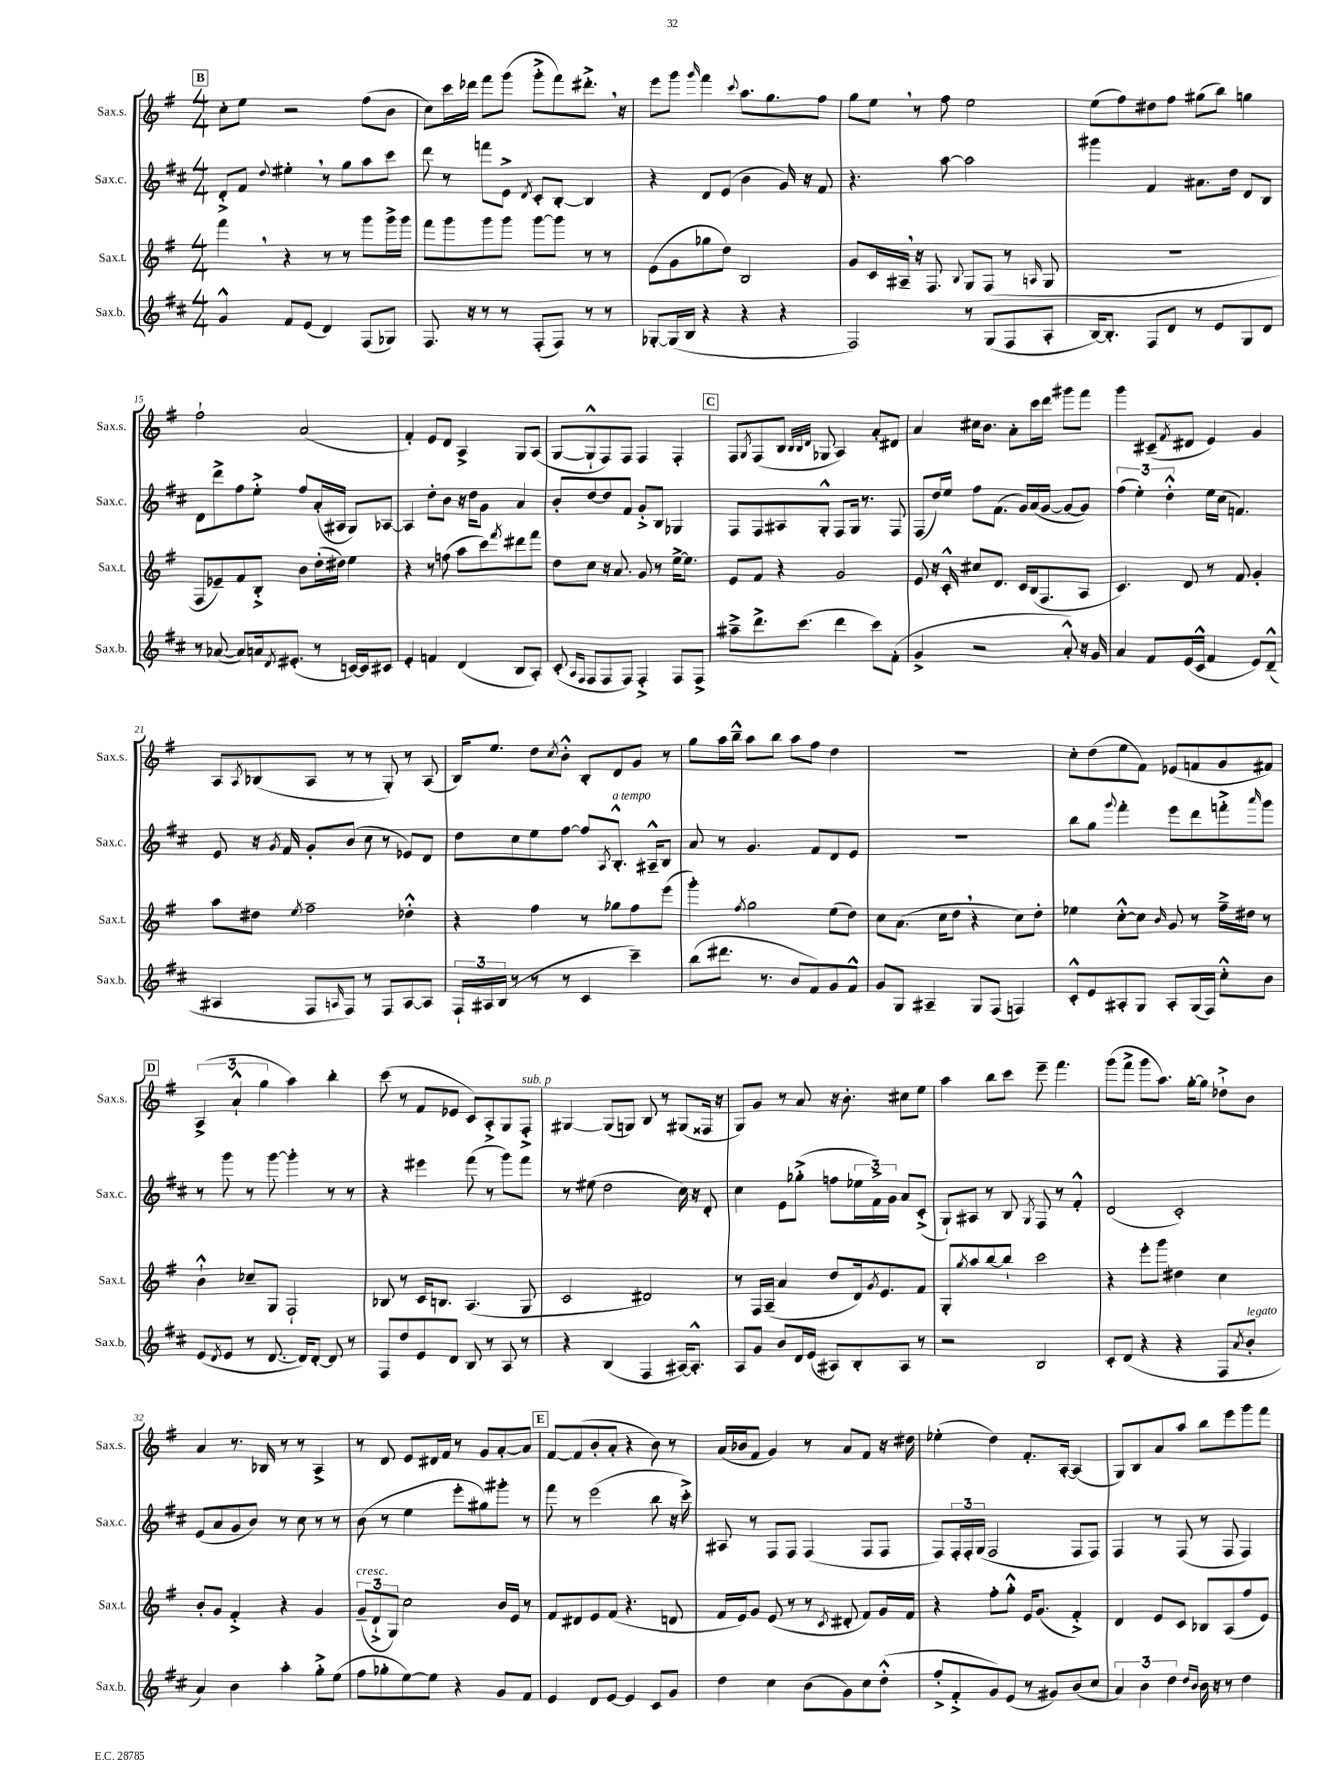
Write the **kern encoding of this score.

**kern	**kern	**kern	**kern
*part4	*part3	*part2	*part1
*staff4	*staff3	*staff2	*staff1
*I"Sax.b.	*I"Sax.t.	*I"Sax.c.	*I"Sax.s.
*I'Sax.b.	*I'Sax.t.	*I'Sax.c.	*I'Sax.s.
*clefG2	*clefG2	*clefG2	*clefG2
*k[f#c#]	*k[f#]	*k[f#c#]	*k[f#]
*M4/4	*M4/4	*M4/4	*M4/4
!!LO:REH:place=s1:t=B
=10	=10	=10	=10
4g^^/	4fff#,\	8d'^/L	8cc'\L
.	.	8f#/J	8ee\J
.	.	8qqdd/	.
8f#/L	4r	4ee#X',\	2r
(8e/J	.	.	.
4d/)	8r	8r	.
.	8r	8gg\L	.
(8F#/L	8ggg\L	8aa\	(8ff#\L
8G-X/J)	16ggg^\L	8ccc#\J	8b\J
.	16ggg\JJ	.	.
=11	=11	=11	=11
8.F#/	8fff#\L	8ddd\	8cc\L)
.	8ggg\	8r	16ccc\L
16r	.	.	16ddd-X\JJ
8r	8ggg\	8fffn\L	8fff#\L
8r	8ggg\J	8e^\J	(8ggg\J
.	.	8qd/	.
(8F#'/L	[8ggg\L	8c#'/L	8ggg'^\L
8F#/J)	8ggg\J]	[8B'/J	8fff#\)
8r	8r	4B/]	8.ddd#X'^,\J
8r	8r	.	.
.	.	.	16r
=12	=12	=12	=12
[8G-X'/L	(8e\L	4r	8eee\L
(16G-/L]	8g\	.	8ggg\J
16B/JJ	.	.	.
.	.	.	16qqggg/
4r	8gg-X\	8d/L	4fff#\
.	8dd\J)	(8e/J	.
.	.	.	8qqccc/
4r	2B/	4b\	8.aa\L
.	.	.	8.gg\
4r	.	16g/)	.
.	.	16r	.
.	.	8f#/	8ff#\J
=13	=13	=13	=13
2F#/)	8g/L	4.r	8gg\L
.	16c/L	.	8ee,\J
.	16A#X~,/JJ	.	.
.	16r	.	8r
.	8.F#/	.	.
.	.	[8aa\	8ff#\
.	8qqB/	.	.
8r	8G/L	2aa\]	2ee\
(8G/L	(8F#/J	.	.
8F#/	8r	.	.
.	16qqAn/	.	.
8A'/J	8G/	.	.
=14	=14	=14	=14
[16B/KL)	1r	4ggg#X\	(8ee\L
8.B'/J]	.	.	.
.	.	.	8ff#\)
8F#/L	.	4f#/	8dd#X\
8d/J	.	.	8ff#\J
8r	.	8.a#X\L	(8gg#X\L
8e/L	.	.	8bb\J)
.	.	16dd\Jk	.
8G/	.	8d/L	4ggn\
8d/J	.	8B/J	.
!!LO:LB:g=z
=15	=15	=15	=15
8r	8F#/L	8d\L	2ff#`\
([8a-X/	8e-X~/)	8ddd^\	.
8a-/L])	8f#/	8ff#\	.
16an/k	8B'^/J	8ee'^\J	.
8qd/	.	.	.
(8.e#X'/J	.	.	.
.	8b\L	8ff#/L	(2a/
8r	(16dd'\L	(16a'/L	.
.	16dd#X\JJ)	16A#X/JJ	.
[16cn/LL)	4ee\	8G/L)	.
16c/J]	.	.	.
8c#X/J	.	[8A-X/J	.
=16	=16	=16	=16
4e'/	4r	4A-/]	4f#'/)
4fn/	8r	8dd'\L	8e/L
.	(8ffn\	8b\J	8d/J
(4d/	8aa\L	16r	4A^/
.	.	16dd\KL	.
.	8ccc\)	8g\J	.
.	8qfff#/	.	.
8B/L	8ddd#X\	4a/	8G/L
8A'/J)	8fff#\J	.	(8A/J
=17	=17	=17	=17
(8c#'/	8dd\L	8b'/L	[8G/L
16qqA/LL	.	.	.
16qqF#/JJ	.	.	.
8F#/L	8cc\J	[8dd/	8G`^^/]
8F#/	16r	8dd/]	8F#/)
.	8.a/	.	.
8F#/J)	.	8f#/J	8F#/J
4F#'^/	8g/	8g'^/L	4F#/
.	8r	8B/J	.
8F#/L	[16ee^\KL	4G-X/	4F#'/
.	8.ee\J]	.	.
8F#^/J	.	.	.
!!LO:REH:place=s1:t=C
=18	=18	=18	=18
8aa#X~^\L	8e/L	8F#/L	8F#/L
.	.	.	8qG/
8.ddd^\	8f#/J	8F#/	(8F#/
.	4r	8A#X/	8B/J
(8.ccc#\J	.	.	.
.	.	.	32qqB/LLL
.	.	.	32qqB/
.	.	.	32qqd/JJJ
.	.	8G'^^/J	8G-X/
4ddd\	2g/	8F#/L	4A/)
.	.	16G/Jk	.
.	.	8.r	.
8ccc#\L)	.	.	8a'/L
(8f#'\J	.	8F#/	8d#X/J
=19	=19	=19	=19
4g^/	8e/	(8F#/L	4a/
.	16r	16dd/L)	.
.	16c'^^/	16ee/JJ	.
2r	8cc#X/L	8ff#\L	16cc#X\KL
.	.	.	8.b\J
.	8.d/J	(8.f#\J	.
.	.	.	8a'\L
.	16c/LL	16g/LL)	.
.	(16B/J	(16a/	16ccc\L
.	8.F#/	[16g/JJ	16ddd\JJ
8a'^^/)	.	8g/L_	8ggg#X\L
16r	8A/J	8g/J])	8fff#\J
16g/	.	.	.
=20	=20	=20	=20
4a/	4.c/)	(6ff#\	4ggg\
.	.	6ee'\)	.
8f#/L	.	.	(8c#X~/L
.	.	6dd'^^\	.
.	.	.	8qf#/
(16e/L	8d/	.	8d#X/J
16c#^^/JJ	.	.	.
4f#/	8r	16ee\LL	4e/)
.	.	(16cc#\JJ	.
.	8f#/	4.fn/)	.
8e/L)	4g'/	.	4g/
(8d~^^/J	.	.	.
!!LO:LB:g=z
=21	=21	=21	=21
4A#X/	8aa\L	8e/	8A/L
.	.	.	8qA/
.	8dd#X\J	16r	(8B-X/
.	.	8qg/	.
.	.	16f#/	.
.	8qee/	.	.
8F#/L	2ff#~\	8g'/L	8A/J
16qqAn/	.	.	.
8F#/J)	.	(8b/J	8r
8r	.	8cc#\	8r
8F#/L	.	8r	8G'/)
[8A/	4dd-X'^^\	8e-X/L)	8r
8A/J]	.	8d/J	(8A/
=22	=22	=22	=22
24F#`/LL	4r	8dd\L	16B/KL)
24A#X/	.	.	.
.	.	.	8.ee/J
(24B/JJ	.	.	.
8r	.	8cc#\	.
8r	4ff#\	8ee\	8dd\L
.	.	.	8qcc/
8r	.	[8ff#\J	8b'^^\J
4c#/	8r	8ff#/L]	8B'/L
.	.	8qA/	.
!	!	!LO:TX:a:i:t=a tempo	!
.	8gg-X\L	8.B'^^/J	8d/
4ccc#~\)	8ff#\	.	8g/J
.	.	16A#X~^^/KL	.
.	(8eee\J	8B/J	8r
=23	=23	=23	=23
(8bb\L	4ggg'\)	8a/	8gg\L
8.ddd#X\J	.	8r	16aa\L
.	.	.	16bb~^^\JJ
.	8qff#/	.	.
.	2gg\	4.g/	8aa\L
8.r	.	.	.
.	.	.	8bb\J
8b/L	.	.	8aa\L
8f#/)	.	8f#/L	8ff#\J
8g/	(8ee\L	8d/	4dd\
8f#^^/J	8dd\J)	8e/J	.
=24	=24	=24	=24
8g/L	8cc\L	1r	1r
8G/J	(8.a\J	.	.
4A#X~/	.	.	.
.	16cc\KL	.	.
.	8dd,\J	.	.
8G/L	4r	.	.
(8F#/J	.	.	.
4Fn/)	8cc\L)	.	.
.	8dd'\J	.	.
=25	=25	=25	=25
8c#'^^/L	4ee-X\	8bb\L	8cc'\L
8e/	.	8gg\J	(8dd\
.	.	8qqggg/	.
8A#X'/	[8cc'^^\L	4fff#'\	8ee\
8G/J	8cc\J]	.	8f#\J)
.	16qqb/	.	.
8A#'/L	8g/	8eee\L	(8e-X/L
(16G/L	8r	8ddd\	8fn/
16F#/JJ)	.	.	.
8cc#'^^\L	16ff#~^\LL	8fffn'^\	8g/
.	16dd#X\JJ	.	.
.	.	16qqaaa/	.
8b\J	8r	8ggg\J	8f#X/J)
!!LO:LB:g=z
!!LO:REH:place=s1:t=D
=26	=26	=26	=26
(8e/L	4b`^^\	8r	(6A^/
8qd/	.	.	.
8e/J	.	8ggg\	.
.	.	.	6a`^^/
8r	8cc-X~/L	8r	.
.	.	.	6gg\
[8.d/	8G/J	[8ggg\	.
.	2F#`/	4ggg'\]	4aa\)
16d/KL])	.	.	.
[8d'/J	.	.	.
8d/]	.	8r	4bb'\
8r	.	8r	.
=27	=27	=27	=27
8F#/L	8B-X/	4r	(8ccc\
8dd/	8r	.	8r
8e/	16c/KL	4eee#X\	8f#/L
.	8.Bn/J	.	.
8d/J	.	.	8e-X/J
8B/	(4.A/	(8fff#\	8c/L)
8r	.	8r	8A'^/
8A/	.	8ggg\L)	8G/
!	!	!	!LO:TX:a:i:t=sub. p
8r	8G/	8fff#\J	8F#'^/J
=28	=28	=28	=28
4r	2c/	8r	[4G#X/
.	.	(8ee#X\	.
(4B/	.	2dd\	(8G#/L]
.	.	.	8Gn/J)
4F#/	2d#X/)	.	8B/
.	.	.	8r
[16A#X/KL)	.	16cc#\)	(8G#X/L
8.A#'^^/J]	.	16r	.
.	.	8d'/	16F##X/Jk
.	.	.	16r
=29	=29	=29	=29
8A/L	8r	4cc#\	8G/L)
8g/J	16F#/LL	.	8g/J
.	(16A~/JJ	.	.
8b/L	4a/	8e\L	8r
16d/L	.	(8gg-X'^\J	8a/
(16e/JJ	.	.	.
8A#X/L)	8dd/L	8ffn\L	16r
.	.	.	8.b'\
8B'/	16d/k)	24ee-X\L	.
.	.	24f#^\)	.
.	8qg/	.	.
.	8.e/	.	.
.	.	24g\JJ	.
8A#/J	.	8a/L	8cc#X\L
8r	8f#/J	(8c#'^/J	8ee\J
=30	=30	=30	=30
2r	8G'/L	8G`/L)	4aa\
.	8qgg/	.	.
.	8aa/	8A#X/J	.
.	[8bb/	8r	8bb\L
.	8bb`/J]	8B/	8ccc\J
.	.	8qG/	.
2B/	2ccc\	8F#/	8eee~\
.	.	8r	4.fff#\
.	.	4f#'^^/	.
=31	=31	=31	=31
8c#'/L	4r	(2d/	(8ggg\L
(8d/J	.	.	8fff#^\J
4r	8eee'\L	.	8ggg\L
.	8ggg\J	.	8.aa\J)
4r	4dd#X\	2c#'/)	.
.	.	.	[16gg'\KL
.	.	.	8gg\J]
8F#/L	4cc\	.	8dd-X`^\L
8qa/	.	.	.
!LO:TX:a:i:t=legato	!	!	!
8b'/J	.	.	8b\J
!!LO:LB:g=z
=32	=32	=32	=32
4a/)	8b'/L	(8e/L	4a/
.	8g/J	8a/	.
4b\	4f#'^/	8g/	8.r
.	.	8b/J)	.
.	.	.	16B-X/
4aa'\	4r	8r	8r
.	.	8cc#\	8r
8gg'^\L	4g/	8r	4A^/
(8ee\J	.	8r	.
=33	=33	=33	=33
!	!LO:TX:a:i:t=cresc.	!	!
8ff#\L	(12g~/L	(8b\	8r
.	12d`^/	.	.
8gg-X'\	.	8r	8d/
.	12G/J)	.	.
[8ee\)	2cc\	4ee\	8e/L
8ee\J]	.	.	16d#X/L
.	.	.	16f#/JJ
4r	.	8eee'\L	8r
.	.	8gg#X\)	8g/L
8g/L	16b/LL	8ggg#X'\J	[8a'/
.	16e/JJ	.	.
8f#/J	8r	8r	8a/J]
!!LO:REH:place=s1:t=E
=34	=34	=34	=34
4e/	8f#/L	8fff#\	[8f#/L
.	8d#X/	8r	(8f#/]
8d/L	8e/	(2eee\	8b'/
[8e/J	(8f#/J	.	8a'/J
4e/]	4.r	.	4r
8c#/L	.	8bb\	8b\)
8g/J	8dn/	16r	8r
.	.	16ccc#'^\)	.
=35	=35	=35	=35
4dd\	16f#/LL	8A#X/	(16a/LL
.	16e/J)	.	16b-X/J
.	8g/J	8r	8f#/J
4cc#\	(8e/	8F#/L	4g/)
.	8r	8F#/J	.
(8b\L	8r	(4F#/	8r
.	8qc/	.	.
8g\)	8d#X'/	.	8a/L
8cc#\	8f#/L)	8F#/L	8f#/J
(8dd'^^\J	16g/L	8F#/J	16r
.	16f#/JJ	.	16dd#X\
=36	=36	=36	=36
8ff#'^/L	4r	8F#/L)	(4ee-X'\
8f#'^/	.	24F#'/L	.
.	.	24F#'/	.
.	.	(24G/JJ	.
8g/)	8ff#'\L	2F#/	4dd\)
(8e/J	8gg'^^\J	.	.
8r	16e/KL	.	8.f#'/L
.	(8.g/J	.	.
8g#X/L)	.	.	.
.	.	.	[16A'/Jk
(8b/	4f#'^/)	8F#/L	(4A/]
8cc#/J	.	8F#/J)	.
=37	=37	=37	=37
6a/)	4d/	4F#/	8G/L)
.	.	.	8B/
6b\	.	.	.
.	8e/L	8r	8a/
6dd\	.	.	.
.	8c/J	(8F#/	8aa/J
16qqdd/LL	.	.	.
16qqb/JJ	.	.	.
16b\	8B-X/L	8r	8bb\L
16r	.	.	.
8r	(8A/	8F#/	8eee\
4dd\	8ff#/	4F#/)	8ggg\
.	8e/J)	.	8fff#\J
==	==	==	==
*-	*-	*-	*-
